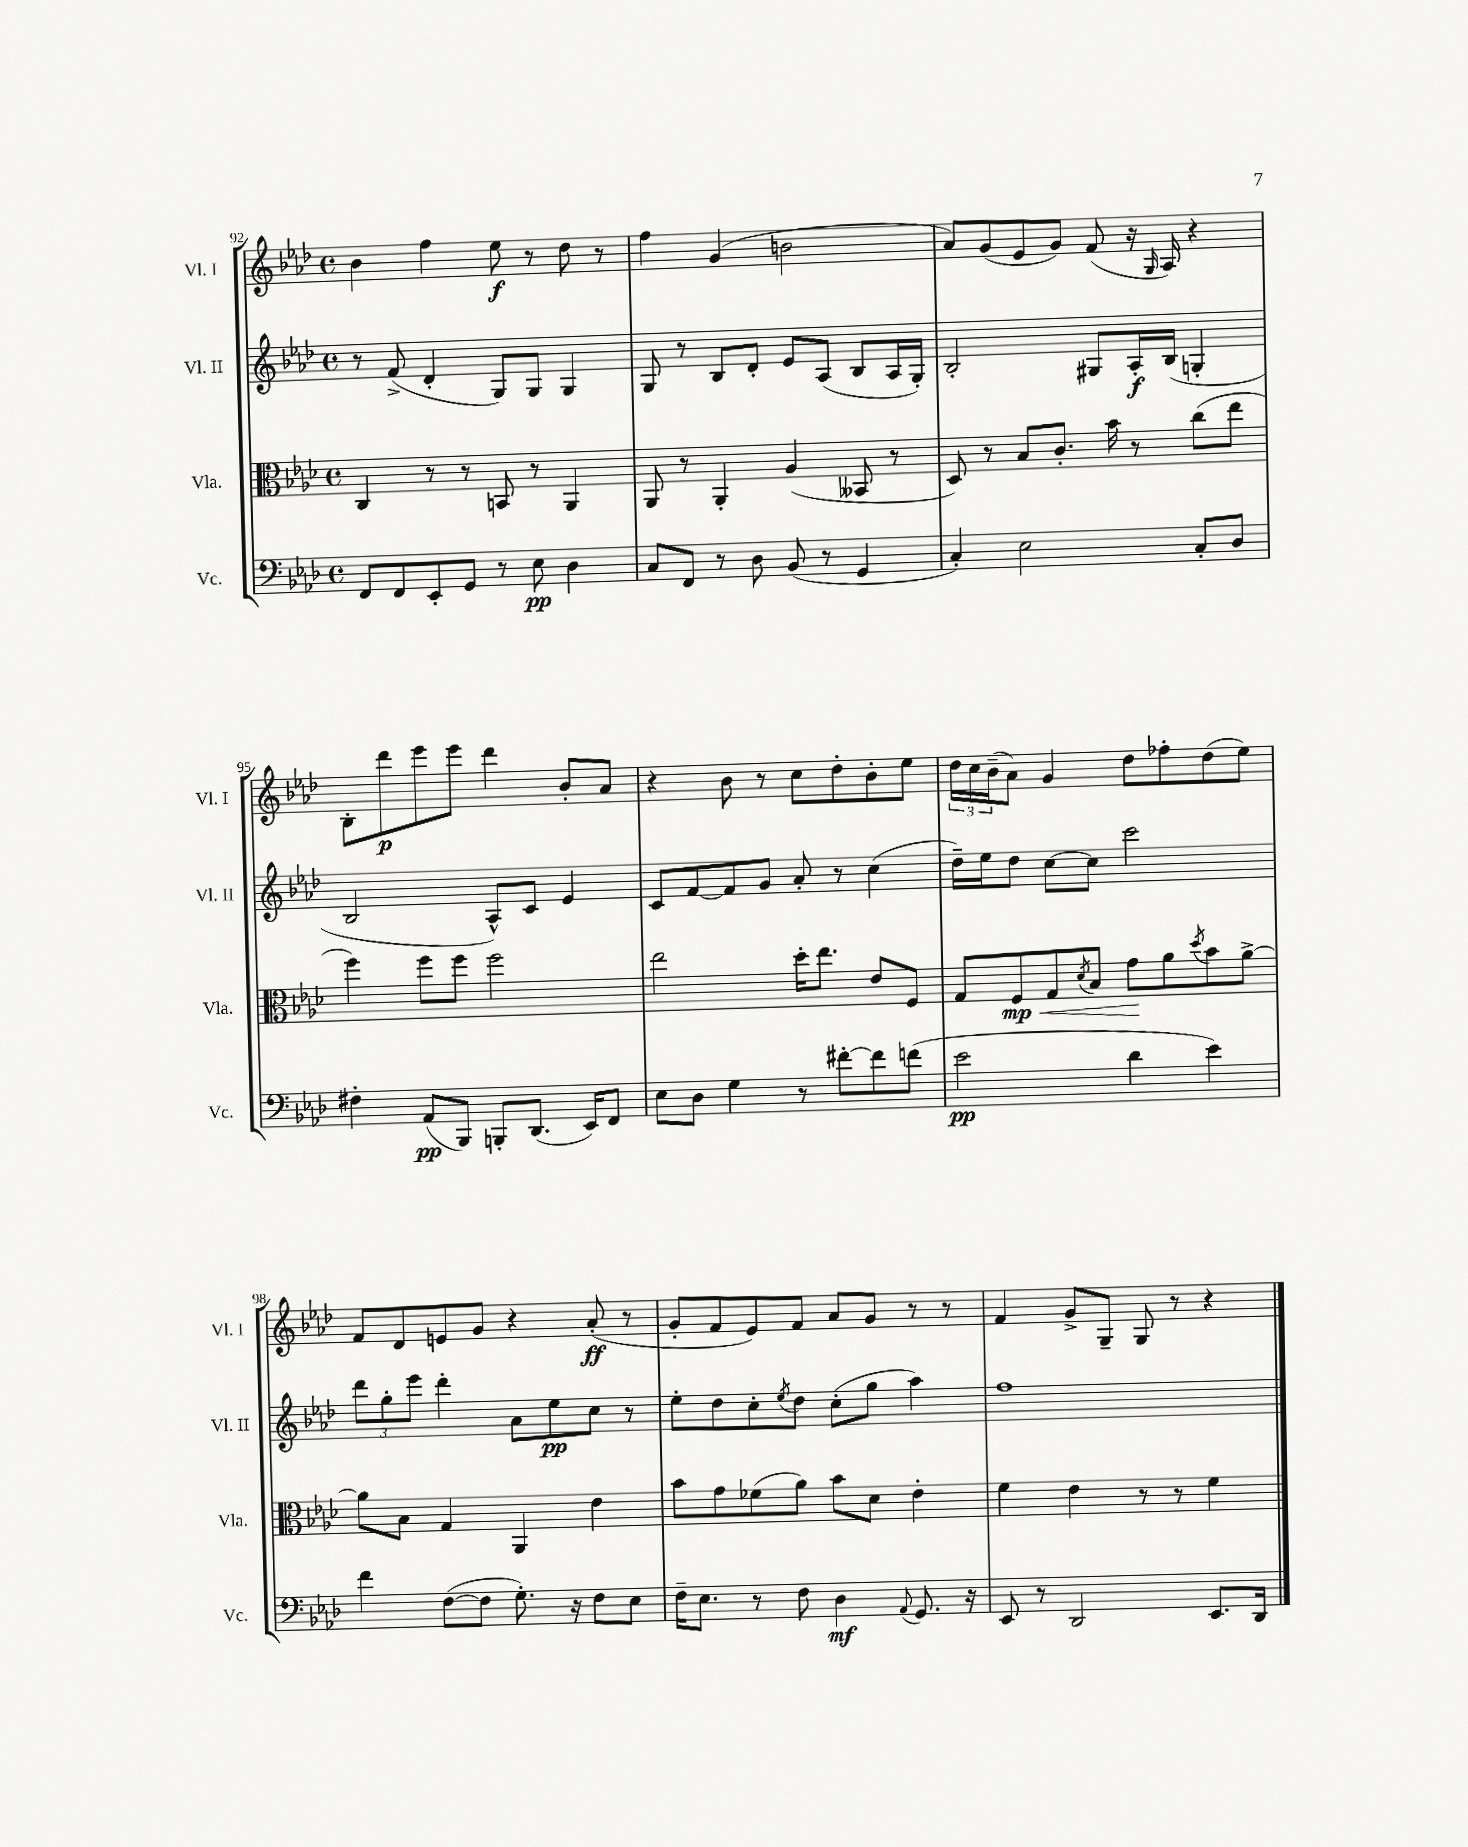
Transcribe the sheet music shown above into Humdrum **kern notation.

**kern	**dynam	**kern	**dynam	**kern	**dynam	**kern	**dynam
*part4	*part4	*part3	*part3	*part2	*part2	*part1	*part1
*staff4	*staff4	*staff3	*staff3	*staff2	*staff2	*staff1	*staff1
*I"Vc.	*	*I"Vla.	*	*I"Vl. II	*	*I"Vl. I	*
*I'Vc.	*	*I'Vla.	*	*I'Vl. II	*	*I'Vl. I	*
*clefF4	*	*clefC3	*	*clefG2	*	*clefG2	*
*k[b-e-a-d-]	*	*k[b-e-a-d-]	*	*k[b-e-a-d-]	*	*k[b-e-a-d-]	*
*M4/4	*	*M4/4	*	*M4/4	*	*M4/4	*
*met(c)	*	*met(c)	*	*met(c)	*	*met(c)	*
=92	=92	=92	=92	=92	=92	=92	=92
8FF/L	.	4C/	.	8r	.	4b-\	.
8FF/	.	.	.	(8f^/	.	.	.
8EE-'/	.	8r	.	4d-'/	.	4ff\	.
8GG/J	.	8r	.	.	.	.	.
8r	.	8BBn/	.	8G/L)	.	8ee-\	f
8E-\	pp	8r	.	8G/J	.	8r	.
4D-\	.	4AA-/	.	4G/	.	8dd-\	.
.	.	.	.	.	.	8r	.
=93	=93	=93	=93	=93	=93	=93	=93
8C/L	.	8AA-/	.	8G/	.	4ff\	.
8FF/J	.	8r	.	8r	.	.	.
8r	.	4AA-'/	.	8B-/L	.	(4g/	.
8D-\	.	.	.	8d-'/J	.	.	.
(8BB-/	.	(4A-/	.	8e-/L	.	2bn\	.
8r	.	.	.	(8A-/J	.	.	.
4GG/	.	8BB--X/	.	8B-/L	.	.	.
.	.	8r	.	16A-/L	.	.	.
.	.	.	.	16G'/JJ)	.	.	.
=94	=94	=94	=94	=94	=94	=94	=94
4C'/)	.	8D-/)	.	2B-'/	.	8a-/L)	.
.	.	8r	.	.	.	(8g/	.
2E-\	.	8B-/L	.	.	.	8e-/	.
.	.	8.c'/J	.	.	.	8g/J)	.
.	.	.	.	8G#X/L	.	(8f/	.
.	.	16b-\	.	.	.	.	.
.	.	8r	.	16A-'/L	f	16r	.
.	.	.	.	.	.	16qqG/	.
.	.	.	.	(16B-/JJ	.	16A-/)	.
8C'/L	.	(8cc\L	.	4Gn'/	.	4r	.
8D-/J	.	8ee-\J	.	.	.	.	.
!!LO:LB:g=z
=95	=95	=95	=95	=95	=95	=95	=95
4F#X'\	.	4ff\)	.	2B-/	.	8B-'\L	.
.	.	.	.	.	.	8ddd-\	p
(8AA-/L	pp	8ff\L	.	.	.	8eee-\	.
8BBB-/J)	.	8ff\J	.	.	.	8eee-\J	.
8BBBn'/L	.	2ff\	.	8A-^^/L)	.	4ddd-\	.
(8.DD-/J	.	.	.	8c/J	.	.	.
.	.	.	.	4e-/	.	8b-'/L	.
16EE-/KL)	.	.	.	.	.	.	.
8FF/J	.	.	.	.	.	8a-/J	.
=96	=96	=96	=96	=96	=96	=96	=96
8E-\L	.	2ee-\	.	8c/L	.	4r	.
8D-\J	.	.	.	[8f/	.	.	.
4G\	.	.	.	8f/]	.	8b-\	.
.	.	.	.	8g/J	.	8r	.
8r	.	16dd-'\KL	.	8a-'/	.	8cc\L	.
.	.	8.ee-\J	.	.	.	.	.
[8f#X'\L	.	.	.	8r	.	8dd-'\	.
8f#\]	.	8e-/L	.	(4cc\	.	8b-'\	.
(8fn\J	.	8F/J	.	.	.	8ee-\J	.
=97	=97	=97	=97	=97	=97	=97	=97
2e-\	pp	8G/L	.	16dd-~\LL)	.	24dd-\LL	.
.	.	.	.	.	.	24cc\	.
.	.	.	.	16ee-\J	.	.	.
.	.	.	.	.	.	(24b-~\J	.
!	!	!	!LO:HP:b	!	!	!	!
.	.	8F/	< mp	8dd-\J	.	8a-\J)	.
.	.	8G/	.	[8cc\L	.	4g/	.
.	.	8qd-/	.	.	.	.	.
.	.	8B-/J	.	8cc\J]	.	.	.
4d-\	.	8g\L	.	2ccc\	.	8dd-\L	.
.	.	8a-\	[	.	.	8ff-X'\	.
.	.	8qdd-/	.	.	.	.	.
4e-\)	.	8b-\	.	.	.	(8dd-\	.
.	.	[8a-^\J	.	.	.	8ee-\J)	.
!!LO:LB:g=z
=98	=98	=98	=98	=98	=98	=98	=98
4f\	.	8a-\L]	.	12ddd-\L	.	8f/L	.
.	.	.	.	12gg'\	.	.	.
.	.	8B-\J	.	.	.	8d-/	.
.	.	.	.	12eee-\J	.	.	.
([8F\L	.	4G/	.	4ddd-'\	.	8en/	.
8F\J]	.	.	.	.	.	8g/J	.
8.G'\)	.	4AA-/	.	8a-\L	.	4r	.
.	.	.	.	8ee-\	pp	.	.
16r	.	.	.	.	.	.	.
8F\L	.	4e-\	.	8cc\J	.	(8a-'/	ff
8E-\J	.	.	.	8r	.	8r	.
=99	=99	=99	=99	=99	=99	=99	=99
16F~\KL	.	8b-\L	.	8ee-'\L	.	8g'/L	.
8.E-\J	.	.	.	.	.	.	.
.	.	8g\	.	8dd-\	.	8f/	.
8r	.	(8f-X\	.	8cc'\	.	8e-/)	.
.	.	.	.	8qee-/	.	.	.
8F\	.	8a-\J)	.	8dd-\J	.	8f/J	.
4D-\	mf	8b-\L	.	(8cc'\L	.	8a-/L	.
.	.	8d-\J	.	8gg\J	.	8g/J	.
8qqAA-/	.	.	.	.	.	.	.
8.GG/	.	4e-'\	.	4aa-\)	.	8r	.
.	.	.	.	.	.	8r	.
16r	.	.	.	.	.	.	.
=100	=100	=100	=100	=100	=100	=100	=100
8EE-/	.	4f\	.	1ff	.	4f/	.
8r	.	.	.	.	.	.	.
2DD-/	.	4e-\	.	.	.	8g^/L	.
.	.	.	.	.	.	8G~/J	.
.	.	8r	.	.	.	8G/	.
.	.	8r	.	.	.	8r	.
8.EE-/L	.	4f\	.	.	.	4r	.
16DD-/Jk	.	.	.	.	.	.	.
==	==	==	==	==	==	==	==
*-	*-	*-	*-	*-	*-	*-	*-
